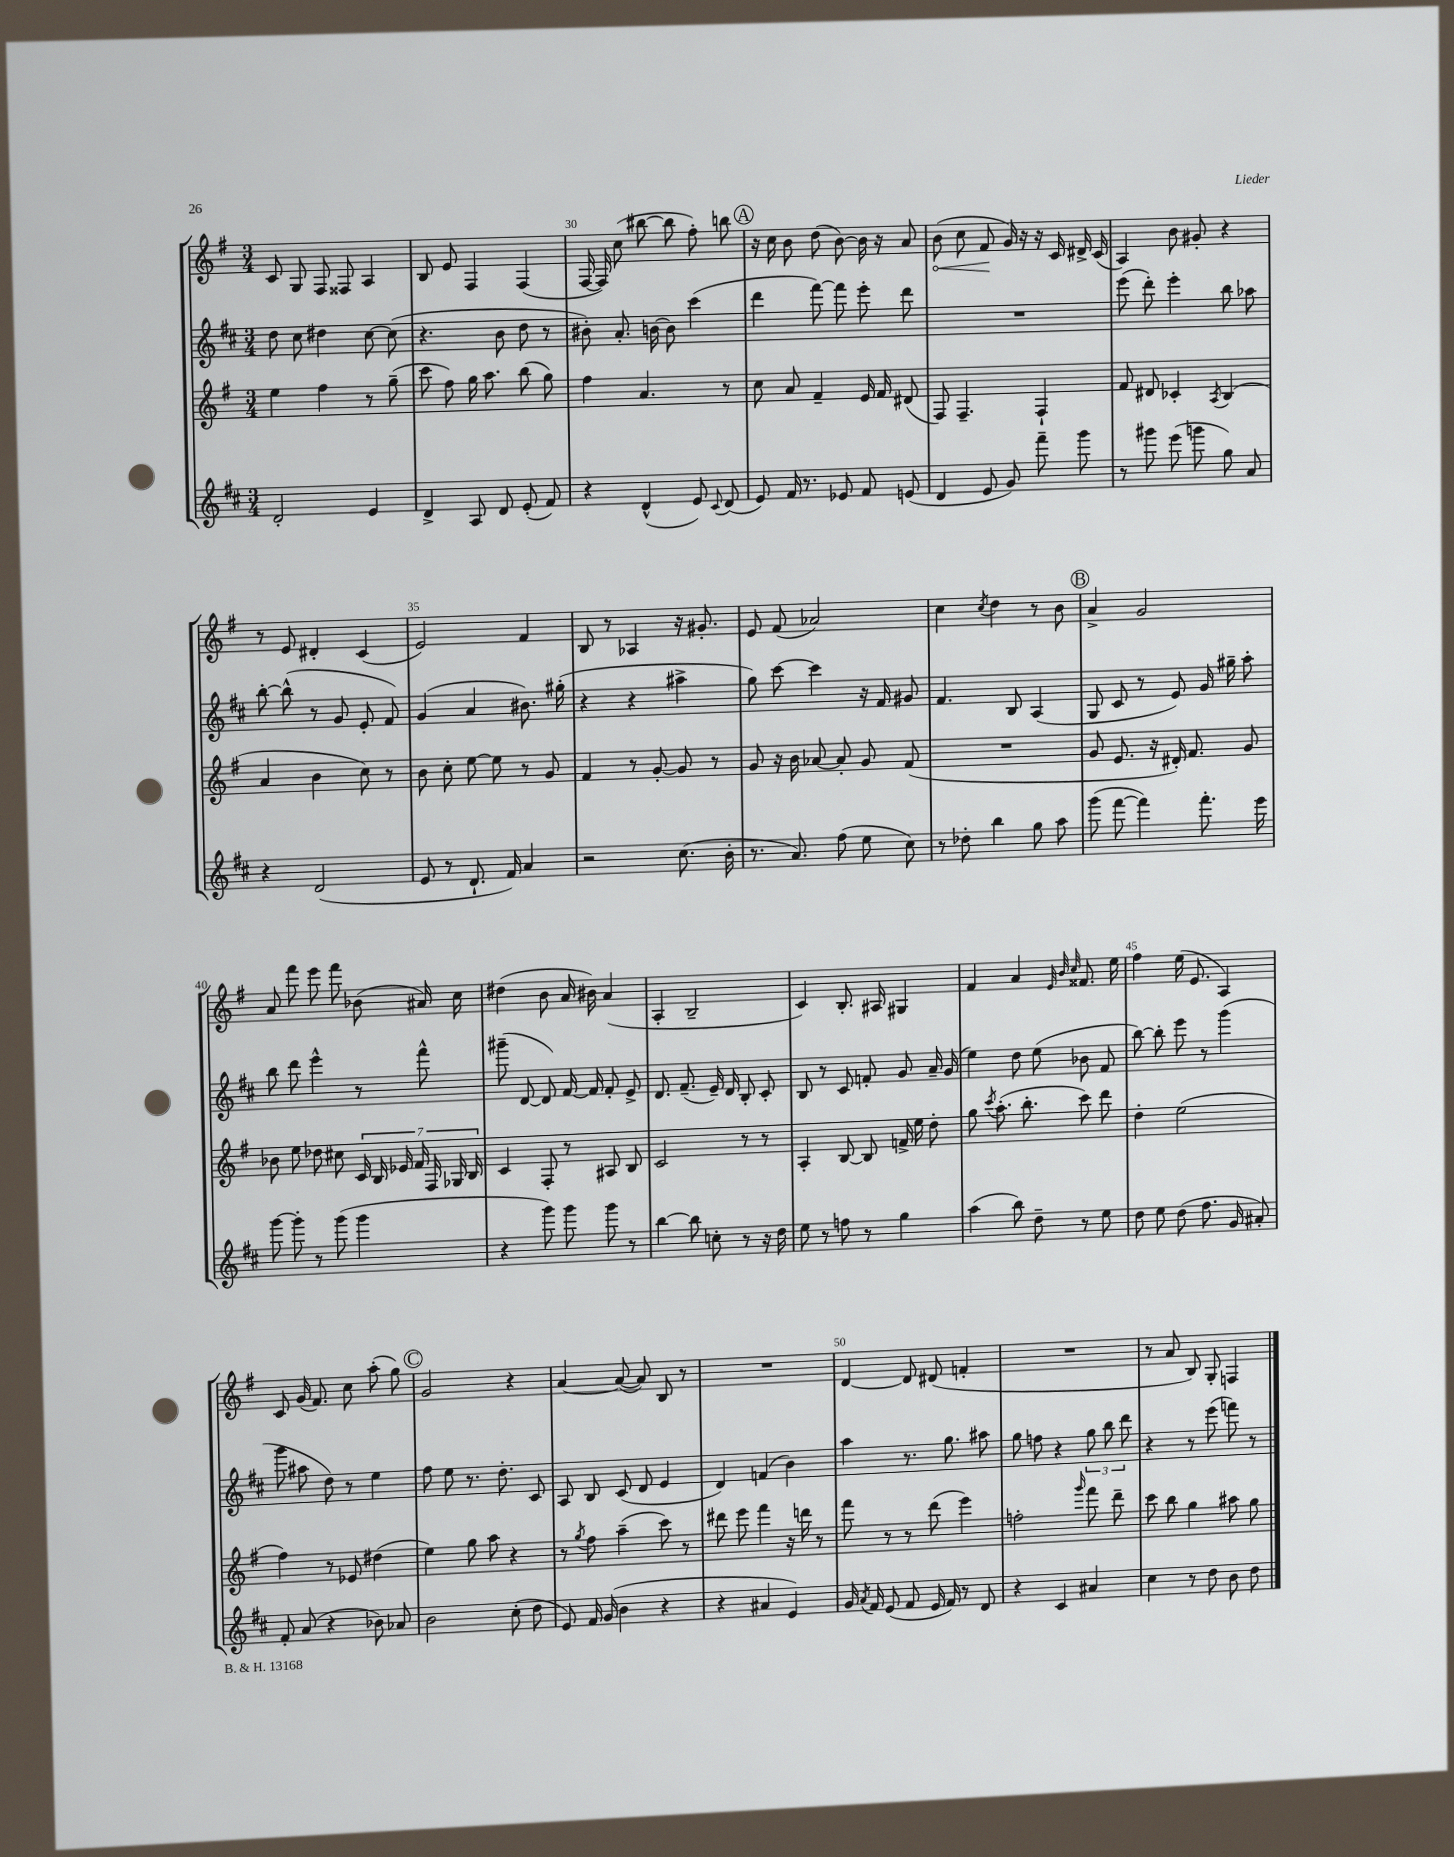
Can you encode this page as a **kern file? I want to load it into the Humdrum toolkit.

**kern	**kern	**kern	**kern
*staff4	*staff3	*staff2	*staff1
*clefG2	*clefG2	*clefG2	*clefG2
*k[f#c#]	*k[f#]	*k[f#c#]	*k[f#]
*M3/4	*M3/4	*M3/4	*M3/4
2d'/	4ee\	8dd\	8c/
.	.	8cc#\	8G/
.	4ff#\	4dd#\	8F#/
.	.	.	8F##/
4e/	8r	[8cc#\	4A/
.	(8gg~\	(8cc#\]	.
=	=	=	=
4d^/	8ccc\	4.r	8B/
.	8ff#\)	.	8e/
8A/	16gg\	.	4F#/
.	8.aa\	.	.
8d/	.	8b\	.
(8e'/	(8bb\	8dd\	(4F#/
8f#/)	8gg\)	8r	.
=	=	=	=
4r	4ff#\	8b#'\)	[16F#/
.	.	.	16F#/])
.	.	8.a'/	(8cc\
(4d^^/	4.a/	.	[8bb#\
.	.	[16b\	.
.	.	8b\]	8bb#\]
8e/)	.	(4ccc#\	8ff#'\)
8qqc#/	.	.	.
(8d/	8r	.	8bb\
=	=	=	=
8e/)	8cc\	4ddd\	16r
.	.	.	16cc\
16f#/	8a/	.	8b\
8.r	.	.	.
.	4f#~/	[8fff#\)	(8dd\
8e-/	.	8fff#\]	[8b\)
8f#/	16e/	8eee'\	16b\]
.	16f#/	.	16r
(8e/	(8d#/	8ddd\	8a/
=	=	=	=
4d/	8F#/)	2.r	(8b\
.	4.F#~/	.	8cc\
8e/	.	.	8f#/
8g/)	.	.	16g/)
.	.	.	16r
8fff#~\	4F#`/	.	16r
.	.	.	16c/
8ggg\	.	.	16d#^/
.	.	.	(16c/
=	=	=	=
8r	8f#/	(8eee\	4A/)
8ggg#\	8d#/	8ddd'\)	.
(8eee\	4c-'/	4eee'\	8b\
8ggg\	.	.	8g#'/
.	8qA/	.	.
8gg\)	(4B/	8bb\	4r
8a/	.	8aa-\	.
=	=	=	=
4r	4a/	[8bb'\	8r
.	.	(8bb^^\]	8e/
(2d/	4b\	8r	4d#'/
.	.	8g/	.
.	8cc\)	8e'/	(4c/
.	8r	8f#/)	.
=	=	=	=
8e/	8b\	(4g/	2e/)
8r	8cc'\	.	.
8.d`/	[8ee\	4a/	.
.	8ee\]	.	.
16f#/)	.	.	.
4a/	8r	8.b#\)	4f#/
.	8g/	.	.
.	.	(16gg#'\	.
=	=	=	=
2r	4f#/	4r	8B/
.	.	.	8r
.	8r	4r	4A-/
.	[8g'/	.	.
(8.cc#\	8g/]	4aa#^\	16r
.	.	.	8.g#'/
.	8r	.	.
16b'\	.	.	.
=	=	=	=
8.r	8g/	8gg\)	8e/
.	16r	[8ccc#\	(8f#/
8.a/)	16b\	.	.
.	[8a-/	4ccc#\]	2a-/)
(8ff#\	8a-'/]	.	.
8ee\	8g/	16r	.
.	.	16f#/	.
8cc#\)	(8f#/	8g#/	.
=	=	=	=
8r	2.r	4.f#/	4cc\
8dd-'\	.	.	.
.	.	.	8qcc/
4bb\	.	.	4dd\
.	.	8B/	.
8gg\	.	(4A/	8r
8aa\	.	.	8b\
=	=	=	=
(8ggg\	8g/	8G/	4a^/
[8fff#\	8.e/	8c#/	.
4fff#\])	.	8r	2g/
.	16r	.	.
.	16d#'/)	8e/)	.
.	8.f#/	.	.
8.fff#'\	.	16g/	.
.	.	16gg#~\	.
.	8g/	8aa'\	.
16eee\	.	.	.
=	=	=	=
[8ggg\	8b-\	8bb\	8a/
8ggg'\]	8ee\	8ddd\	8fff#\
8r	8dd-\	4eee^^\	8eee\
(8ggg\	8cc#\	.	8fff#\
4ggg\	28c/	8r	(8b-\
.	28B/	.	.
.	28e-/	.	.
.	28f#/	.	.
.	.	8fff#^^\	16a#/)
.	28F#/	.	.
.	28G-/	.	.
.	.	.	16cc\
.	28B/	.	.
=	=	=	=
4r	4c/	(8ggg#~\	(4dd#\
.	.	[8d/	.
8ggg\)	8F#'/	8d/])	8b\
8ggg\	8r	[16f#/	16a/
.	.	16f#/]	16b#\)
8ggg\	8A#/	8f#'/	(4a/
8r	8B/	8e^/	.
=	=	=	=
[4bb\	2c/	8.d/	4A'/
.	.	(8.f#~/	.
8bb\]	.	.	2B~/
8cc'\	.	16e~/)	.
.	.	16d/	.
8r	8r	8B'/	.
16r	8r	8c#'/	.
16dd\	.	.	.
=	=	=	=
8ee\	4A'/	8B/	4c/)
8r	.	8r	.
8ff\	[8B/	8c#/	8.B'/
8r	8B/]	8f'/	.
.	.	.	16A#/
4gg\	16f^/	8g/	4G#/
.	16ee\	.	.
.	8dd'\	16a~/	.
.	.	(16g/	.
=	=	=	=
(4aa\	8gg\	4ee\)	4f#/
.	8qccc/	.	.
.	(8.aa'\	.	.
8bb\)	.	8dd\	4a/
.	8.bb'\	.	.
8dd~\	.	(8ee\	.
.	.	.	32qqe/
.	.	.	32qqb/
.	.	.	32qqcc/
8r	8ccc\)	8b-\	8.f##/
8ee\	8ddd\	8f#/	.
.	.	.	16ee\
=	=	=	=
8dd\	4dd'\	[8bb\)	4ff#\
8ee\	.	8bb'\]	.
(8dd\	(2ee\	8eee\	(16ee\
.	.	.	8.e/
8.ff#\	.	8r	.
.	.	(4ggg\	4A/)
16g/	.	.	.
8a#'/)	.	.	.
=	=	=	=
8f#'/	4ff#\)	8ggg\	8c/
(8a/	.	8aa#\	(16g/
.	.	.	8.f#/)
4r	8r	8dd\)	.
.	8e-/	8r	8cc\
8b-\)	(4dd#\	4ee\	(8aa'\
8a-/	.	.	8gg\)
=	=	=	=
2b\	4ee\)	8ff#\	2g/
.	.	8ee\	.
.	8gg\	8.r	.
.	8aa\	.	.
.	.	8.dd'\	.
(8cc#'\	4r	.	4r
8dd\	.	8c#/	.
=	=	=	=
8e/)	8r	8A/	[4a/
.	8qgg/	.	.
16f#/	8ff#\	8B/	.
(16g/	.	.	.
4b\	(4aa~\	(8c#/	(8a/_
.	.	8d/	8a/])
4r	8ccc\)	4e/	8B/
.	8r	.	8r
=	=	=	=
4r	8ddd#\	4d/)	2.r
.	8eee\	.	.
4a#/	4fff#\	(4f/	.
4e/)	16r	4b\)	.
.	16ddd\	.	.
.	8r	.	.
=	=	=	=
16g/	8fff#\	4aa\	[4d/
8qa/	.	.	.
16f#/	.	.	.
(8e/	8r	.	.
8f#/	8r	8.r	8d/]
16e/	(8ddd\	.	(8d#/
16f#/)	.	8.gg\	.
8r	4eee\)	.	4f'/
8d/	.	8aa#\	.
=	=	=	=
4r	2ff'\	8gg\	2.r
.	.	8ff\	.
4c#/	.	4r	.
.	16qqggg/	.	.
4a#/	8fff#\	12gg\	.
.	.	12bb\	.
.	8ddd~\	.	.
.	.	12ddd\	.
=	=	=	=
4cc#\	8ccc\	4r	8r
.	8bb\	.	8a/
8r	4gg\	8r	8B/)
8dd\	.	(8eee\	8G'/
8b\	8aa#\	8fff\)	4F/
8dd\	8gg\	8r	.
==	==	==	==
*-	*-	*-	*-
